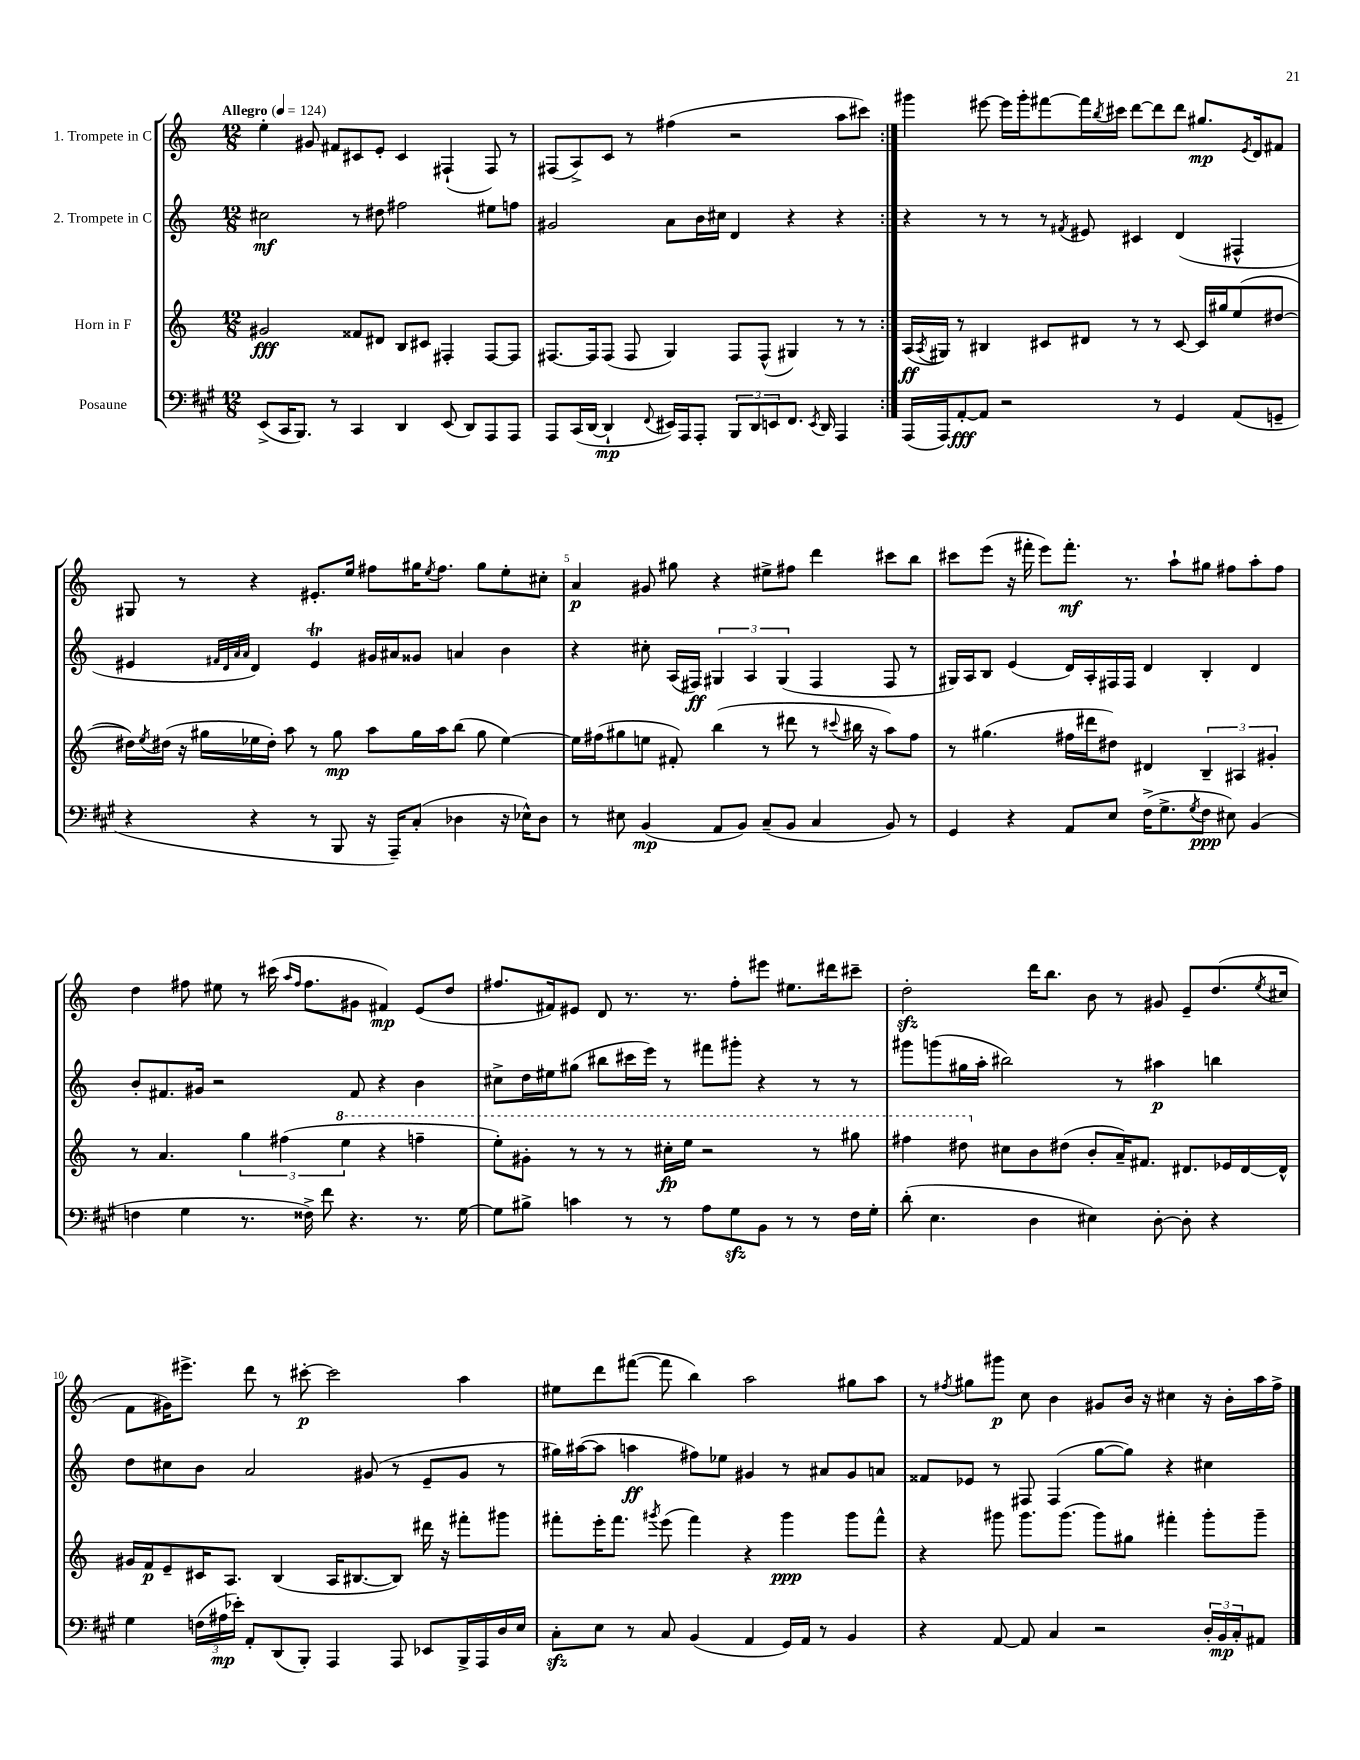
<<
\new StaffGroup <<
\new Staff = "s0" \with { instrumentName = "1. Trompete in C" } {
    \clef treble \key c \major \numericTimeSignature \time 12/8 \tempo "Allegro" 4 = 124
    \repeat volta 2 { e''4-. gis'8 fis'8 cis'8 e'8-. cis'4 fis4-!( fis8) r8 |
    fis8( a8->) c'8 r8 fis''4( r2 a''8 cis'''8) | }
    gis'''4 eis'''8~ eis'''16 gis'''16-. fis'''8~ fis'''16 \acciaccatura { b''8 } cis'''16 d'''8~ d'''8 d'''8 gis''8.\mp \acciaccatura { e'8 } d'16 fis'8 |
    gis8 r8 r4 eis'8.-. e''16 fis''8 gis''16 \acciaccatura { e''8 } fis''8. gis''8 e''8-. cis''8-. |
    a'4\p gis'8 gis''8 r4 eis''8-> fis''8 d'''4 cis'''8 b''8 |
    cis'''8 e'''8( r16 fis'''16-. e'''8) fis'''8.-.\mf r8. a''8-! gis''8 fis''8 a''8-. fis''8 |
    d''4 fis''8 eis''8 r8 cis'''16( \grace { a''16 fis''16 } fis''8. gis'8 fis'4\mp) e'8( d''8 |
    fis''8. fis'16) eis'8 d'8 r8. r8. fis''8-. eis'''8 eis''8. dis'''16 cis'''8-- |
    d''2-.\sfz d'''16 b''8. b'8 r8 gis'8 e'8-- d''8.( \acciaccatura { e''8 } cis''16 |
    f'8 gis'16) eis'''8.-> d'''8 r8 cis'''8~-.\p cis'''2 a''4 |
    eis''8 d'''8 fis'''8~( fis'''8 b''4) a''2 gis''8 a''8 |
    r8 \acciaccatura { fis''8 } gis''8 gis'''8\p c''8 b'4 gis'8 b'16 r16 cis''4 r16 b'16-. a''16 fis''16-> \bar "|." |
}
\new Staff = "s1" \with { instrumentName = "2. Trompete in C" } {
    \clef treble \key c \major \numericTimeSignature \time 12/8
    \repeat volta 2 { cis''2\mf r8 dis''8 fis''2 eis''8 f''8 |
    gis'2 a'8 b'16 cis''16 d'4 r4 r4 | }
    r4 r8 r8 r8 \acciaccatura { fis'8 } eis'8 cis'4 d'4( fis4-^ |
    eis'4 \grace { fis'32 d'32 a'32 a'32 } d'4) eis'4\trill gis'16 ais'16 gisis'8 a'4 b'4 |
    r4 cis''8-. a16( fis16\ff) \tuplet 3/2 { gis4 a4 gis4( } fis4 fis8 r8 |
    gis16) a16 b8 e'4( d'16) a16-. fis16 fis16 d'4 b4-. d'4 |
    b'8-. fis'8. gis'16 r2 fis'8 r4 b'4 |
    cis''8-> d''16 eis''16 gis''8( bis''8 cis'''16 e'''16) r8 fis'''8 gis'''8-. r4 r8 r8 |
    gis'''8 g'''8( gis''16 a''16-. bis''2) r8 ais''4\p b''4 |
    d''8 cis''8 b'8 a'2 gis'8( r8 e'8-- gis'8 r8 |
    gis''16) ais''16~( ais''8 a''4\ff fis''8) ees''8 gis'4 r8 ais'8 gis'8 a'8 |
    fisis'8 ees'8 r8 fis8 fis4( g''8~ g''8) r4 cis''4 \bar "|." |
}
\new Staff = "s2" \with { instrumentName = "Horn in F" } {
    \clef treble \key c \major \numericTimeSignature \time 12/8
    \repeat volta 2 { gis'2\fff fisis'8 dis'8 b8 cis'8 fis4-. fis8~ fis8 |
    fis8.~ fis16 fis8( fis8 g4) fis8 fis8-^( gis4) r8 r8 | }
    a16\ff( \acciaccatura { a8 } gis16) r8 bis4 cis'8 dis'8 r8 r8 cis'8~ cis'16 gis''16 e''8( dis''8~ |
    dis''16) \acciaccatura { e''8 } dis''16( r16 gis''16 ees''16 dis''16-.) a''8 r8 gis''8\mp a''8 gis''16 a''16 b''8( gis''8 ees''4~) |
    ees''16 fis''16( gis''8 e''8 fis'8-.) b''4( r8 dis'''8 r8 \appoggiatura { cis'''8 } bis''16 r16 a''8) fis''8 |
    r8 gis''4.( fis''16 dis'''16 dis''8) dis'4 \tuplet 3/2 { b4-- ais4 gis'4-. } |
    r8 a'4. \tuplet 3/2 { g''4 fis''4( \ottava #1 e'''4 } r4 f'''!4-- |
    e'''8-.) gis''8-. r8 r8 r8 cis'''16-.\fp e'''16 r2 r8 gis'''8 |
    fis'''4 dis'''8 \ottava #0 cis''8 b'8 dis''8( b'8-. a'16--) fis'8. dis'8. ees'16 dis'16~ dis'16-^ |
    gis'16 f'16\p e'8-- cis'16 a8. b4( a16 bis8.~ bis8) dis'''16 r16 fis'''8-. gis'''8 |
    fis'''8-. e'''16-. fis'''8. \acciaccatura { gis'''8 } e'''8( fis'''4) r4 gis'''4\ppp gis'''8 fis'''8-^ |
    r4 gis'''8 gis'''8. gis'''8.( gis'''8) gis''8 fis'''4-. gis'''8-. gis'''8-- \bar "|." |
}
\new Staff = "s3" \with { instrumentName = "Posaune" } {
    \clef bass \key a \major \numericTimeSignature \time 12/8
    \repeat volta 2 { e,8->( cis,16 b,,8.) r8 cis,4 d,4 e,8( d,8) a,,8 a,,8 |
    a,,8 cis,16( d,16~ d,4-!\mp \appoggiatura { fis,8 } eis,16) a,,16 a,,8-. \tuplet 3/2 { b,,8 d,8 e,8 } fis,8. \acciaccatura { e,8 } d,16 a,,4 | }
    a,,16( a,,16) a,8~-.\fff a,8 r2 r8 gis,4 a,8( g,8-- |
    r4 r4 r8 b,,8 r16 a,,16--) cis8-.( des4 r16 ees16-^) des8 |
    r8 eis8 b,4\mp( a,8 b,8) cis8--( b,8 cis4 b,8) r8 |
    gis,4 r4 a,8 e8 fis16->( gis8.-> \acciaccatura { gis8 } fis8\ppp eis8) b,4( |
    f4 gis4 r8. fisis16->) fis'8 r4. r8. gis16~ |
    gis8 bis8-> c'4 r8 r8 a8 gis8\sfz b,8 r8 r8 fis16 gis16-. |
    d'8-.( e4. d4 eis4) d8~-. d8-. r4 |
    gis4 \tuplet 3/2 { f16( ais16\mp ees'16-.) } a,8-. d,8( b,,8-.) a,,4 a,,8 ees,8 b,,16-> a,,16 d16 e16 |
    cis8-.\sfz e8 r8 cis8 b,4( a,4 gis,16) a,16 r8 b,4 |
    r4 a,8~ a,8 cis4 r2 \tuplet 3/2 { d16-. b,16\mp cis16-. } ais,8 \bar "|." |
}
>>
>>
\layout { \context { \Score \override BarNumber.break-visibility = ##(#f #t #t) barNumberVisibility = #(every-nth-bar-number-visible 5) } }
